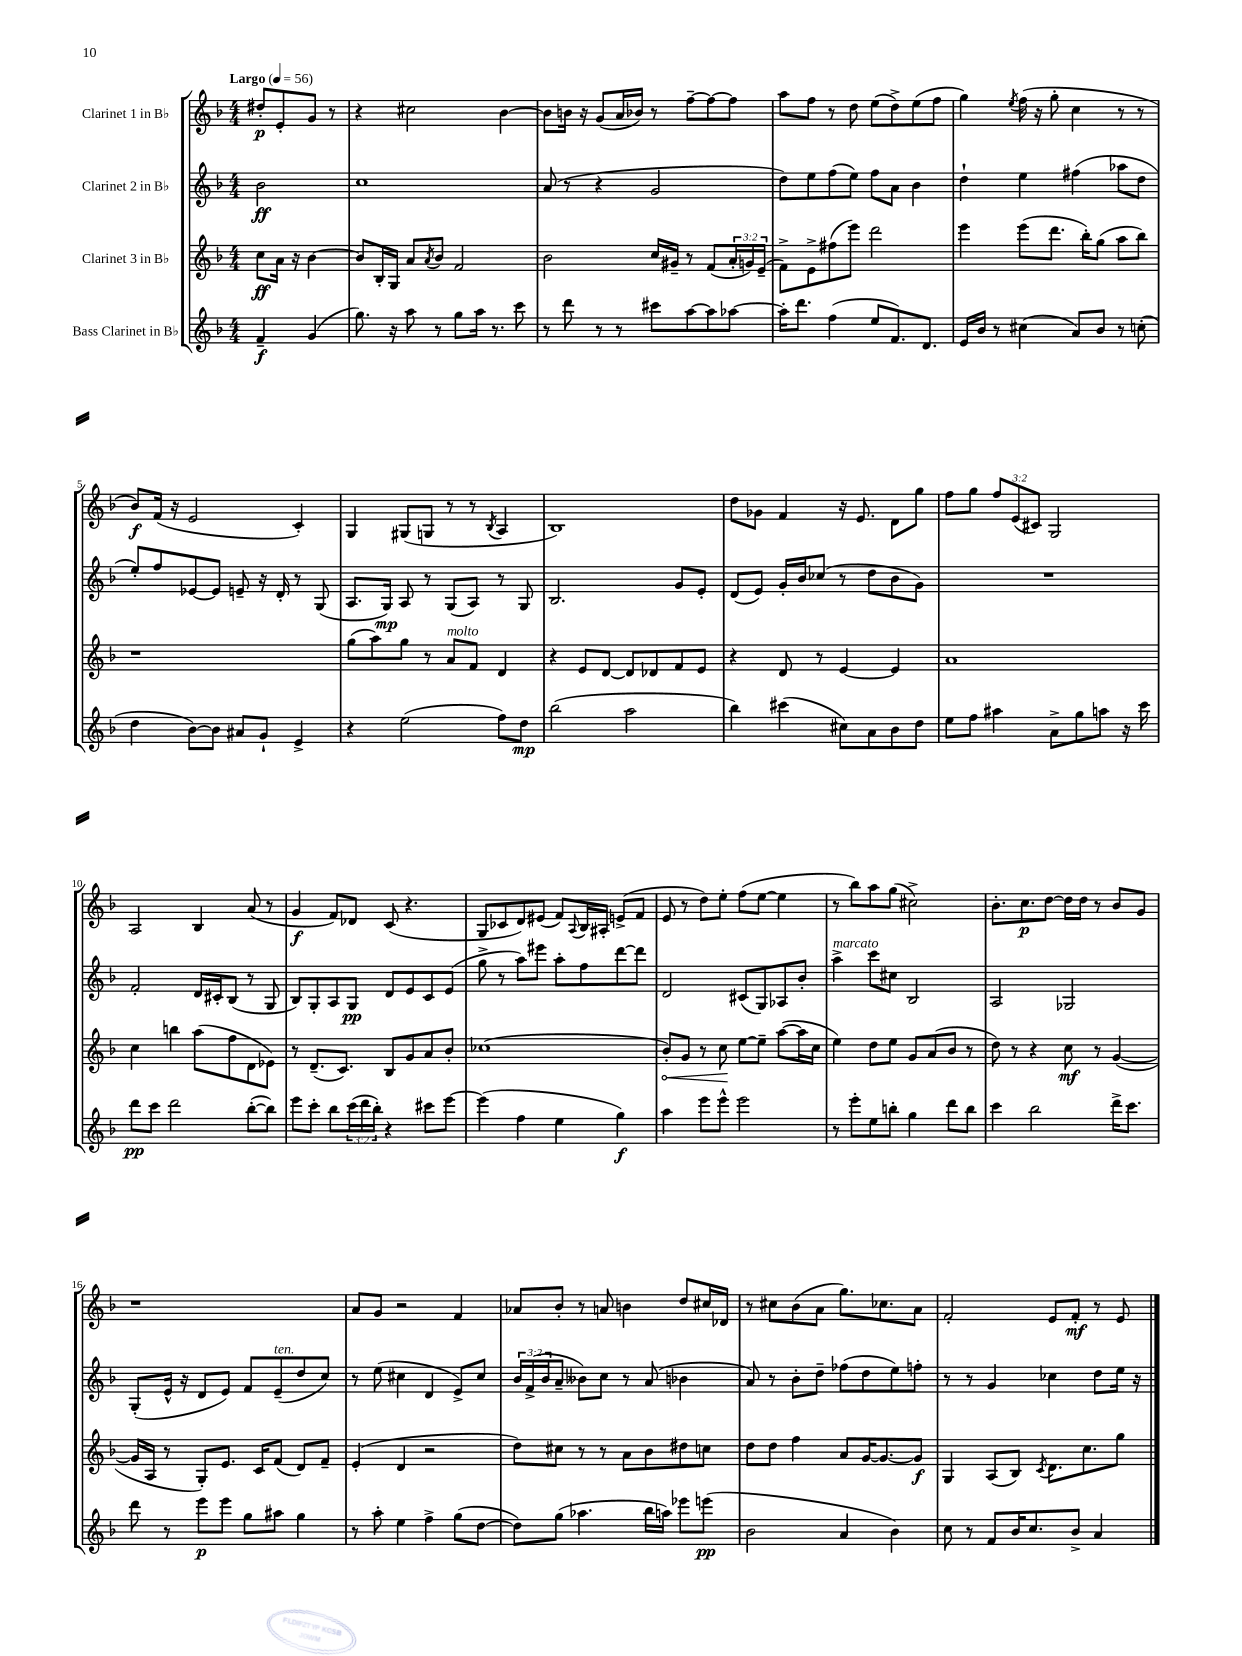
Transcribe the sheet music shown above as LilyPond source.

<<
\new StaffGroup <<
\new Staff = "s0" \with { instrumentName = "Clarinet 1 in Bb" } {
    \clef treble \key f \major \numericTimeSignature \time 4/4 \override Staff.TupletNumber.text = #tuplet-number::calc-fraction-text \partial 2 \tempo "Largo" 4 = 56
    dis''8-.\p e'8-. g'8 r8 |
    r4 cis''2 bes'4~ |
    bes'8 b'16 r16 g'8( a'16 bes'16) r8 f''8~-- f''8~ f''8 |
    a''8 f''8 r8 d''8 e''8( d''8->) e''8( f''8 |
    g''4) \acciaccatura { e''8 } f''16( r16 g''8-. c''4 r8 r8 |
    bes'8\f) f'16( r16 e'2 c'4-.) |
    g4 gis8( g8 r8 r8 \acciaccatura { bes8 } a4 |
    bes1) |
    d''8 ges'8 f'4 r16 e'8. d'8 g''8 |
    f''8 g''8 \tuplet 3/2 { f''8 e'8( cis'8) } g2 |
    a2 bes4 a'8( r8 |
    g'4\f f'8) des'8 c'8( r4. |
    g8 ces'8 d'8) eis'8( f'8) \appoggiatura { a8 } bes16 ais16-. e'8->( f'8 |
    e'8 r8 d''8) e''8-. f''8( e''8~ e''4 |
    r8 bes''8) a''8 g''8( cis''2->) |
    bes'8.-. c''8.\p d''8~ d''16 d''16 r8 bes'8 g'8 |
    r1 |
    a'8 g'8 r2 f'4 |
    aes'8 bes'8-. r8 a'8 b'4 d''8 cis''16 des'16 |
    r8 cis''8 bes'8( a'8 g''8.) ces''8. a'8 |
    f'2-. e'8 f'8-.\mf r8 e'8 \bar "|." |
}
\new Staff = "s1" \with { instrumentName = "Clarinet 2 in Bb" } {
    \clef treble \key f \major \numericTimeSignature \time 4/4 \override Staff.TupletNumber.text = #tuplet-number::calc-fraction-text \partial 2
    bes'2\ff |
    c''1 |
    a'8( r8 r4 g'2 |
    d''8) e''8 f''8( e''8) f''8 a'8 bes'4 |
    d''4-! e''4 fis''4( aes''8 d''8 |
    e''8-.) f''8 ees'8~ ees'8 e'8-- r16 d'16-. r8 g8( |
    a8. g16\mp) a8 r8 g8( a8) r8 g8 |
    bes2. g'8 e'8-. |
    d'8( e'8) g'16-. bes'16 ces''8( r8 d''8 bes'8 g'8) |
    R1 |
    f'2-. d'16 cis'16-. bes8( r8 g8 |
    bes8) g8-. a8 g8\pp d'8 e'8 c'8 e'8( |
    g''8-> r8 a''8) eis'''8 a''8-. f''8 d'''8~ d'''8 |
    d'2 cis'8( g8) aes8 bes'8-. |
    a''4->^\markup { \italic "marcato" } c'''8 cis''8 bes2 |
    a2 ges2 |
    g8-.( e'16-^ r16 d'8 e'8) f'8 e'8--^\markup { \italic "ten." }( d''8 c''8) |
    r8 e''8( cis''4 d'4 e'8->) cis''8 |
    \tuplet 3/2 { bes'16 f'16->( bes'16 } a'8-- beses'8) c''8 r8 a'8( bes'4 |
    a'8) r8 bes'8-. d''8-- fes''8( d''8 e''8) f''8-. |
    r8 r8 g'4 ces''4 d''8 e''16 r16 \bar "|." |
}
\new Staff = "s2" \with { instrumentName = "Clarinet 3 in Bb" } {
    \clef treble \key f \major \numericTimeSignature \time 4/4 \override Staff.TupletNumber.text = #tuplet-number::calc-fraction-text \partial 2
    c''8\ff a'16 r16 bes'4~ |
    bes'8 bes16-. g16 a'8 \acciaccatura { a'8 } bes'8 f'2 |
    bes'2 c''16 gis'16-- r8 f'8( \tuplet 3/2 { a'16-. g'16) e'16--( } |
    f'8->) e'8-> fis''8( e'''8) d'''2 |
    e'''4 e'''8( d'''8. bes''16-.) g''8( a''8 bes''8) |
    r1 |
    g''8( a''8) g''8 r8 a'8^\markup { \italic "molto" } f'8 d'4 |
    r4 e'8 d'8~ d'8 des'8 f'8 e'8 |
    r4 d'8 r8 e'4~ e'4 |
    a'1 |
    c''4 b''4 a''8( f''8 d'8 ees'8) |
    r8 d'8.--( c'8.) bes8 g'8 a'8 bes'8-. |
    ces''1( |
    \once \override Hairpin.circled-tip = ##t bes'8-.\<) g'8 r8 c''8\! e''8~ e''8-- a''8~( a''16 c''16 |
    e''4) d''8 e''8 g'8 a'8( bes'8 r8 |
    d''8) r8 r4 c''8\mf r8 g'4~( |
    g'16 a16 r8 g8-.) e'8. c'16 f'8( d'8) f'8-- |
    e'4-.( d'4 r2 |
    d''8) cis''8 r8 r8 a'8 bes'8 dis''8 c''8 |
    d''8 d''8 f''4 a'8 g'16~ g'8.~ g'8\f |
    g4 a8( bes8) \acciaccatura { c'8 } d'8. c''8. g''8 \bar "|." |
}
\new Staff = "s3" \with { instrumentName = "Bass Clarinet in Bb" } {
    \clef treble \key f \major \numericTimeSignature \time 4/4 \override Staff.TupletNumber.text = #tuplet-number::calc-fraction-text \partial 2
    f'4--\f g'4( |
    g''8.) r16 a''8 r8 g''8 a''16 r8. c'''8 |
    r8 d'''8 r8 r8 cis'''8 a''8~ a''8 aes''8~ |
    aes''16-. d'''8. f''4( e''8 f'8.) d'8. |
    e'16 bes'16 r8 cis''4( a'8) bes'8 r8 c''8-.( |
    d''4 bes'8~) bes'8 ais'8 g'8-! e'4-> |
    r4 e''2( f''8) d''8\mp |
    bes''2( a''2 |
    bes''4) cis'''4( cis''8) a'8 bes'8 d''8 |
    e''8 f''8 ais''4 a'8-> g''8 a''8 r16 c'''16 |
    d'''8\pp c'''8 d'''2 bes''8~-.( bes''8) |
    e'''8 c'''8-. bes''8 \tuplet 3/2 { c'''16( d'''16 bes''16-.) } r4 cis'''8 e'''8~ |
    e'''4( f''4 e''4 g''4\f) |
    a''4 e'''8 e'''8-^ e'''2 |
    r8 e'''8-. e''8 b''8-. g''4 d'''8 b''8 |
    c'''4 bes''2 d'''16-> c'''8. |
    d'''8 r8 e'''8\p e'''8 g''8 ais''8 g''4 |
    r8 a''8-. e''4 f''4-> g''8( d''8~ |
    d''8) g''8( aes''4. bes''16 a''16) ees'''8 e'''8\pp( |
    bes'2 a'4 bes'4) |
    c''8 r8 f'8 bes'16 c''8. bes'8-> a'4 \bar "|." |
}
>>
>>
